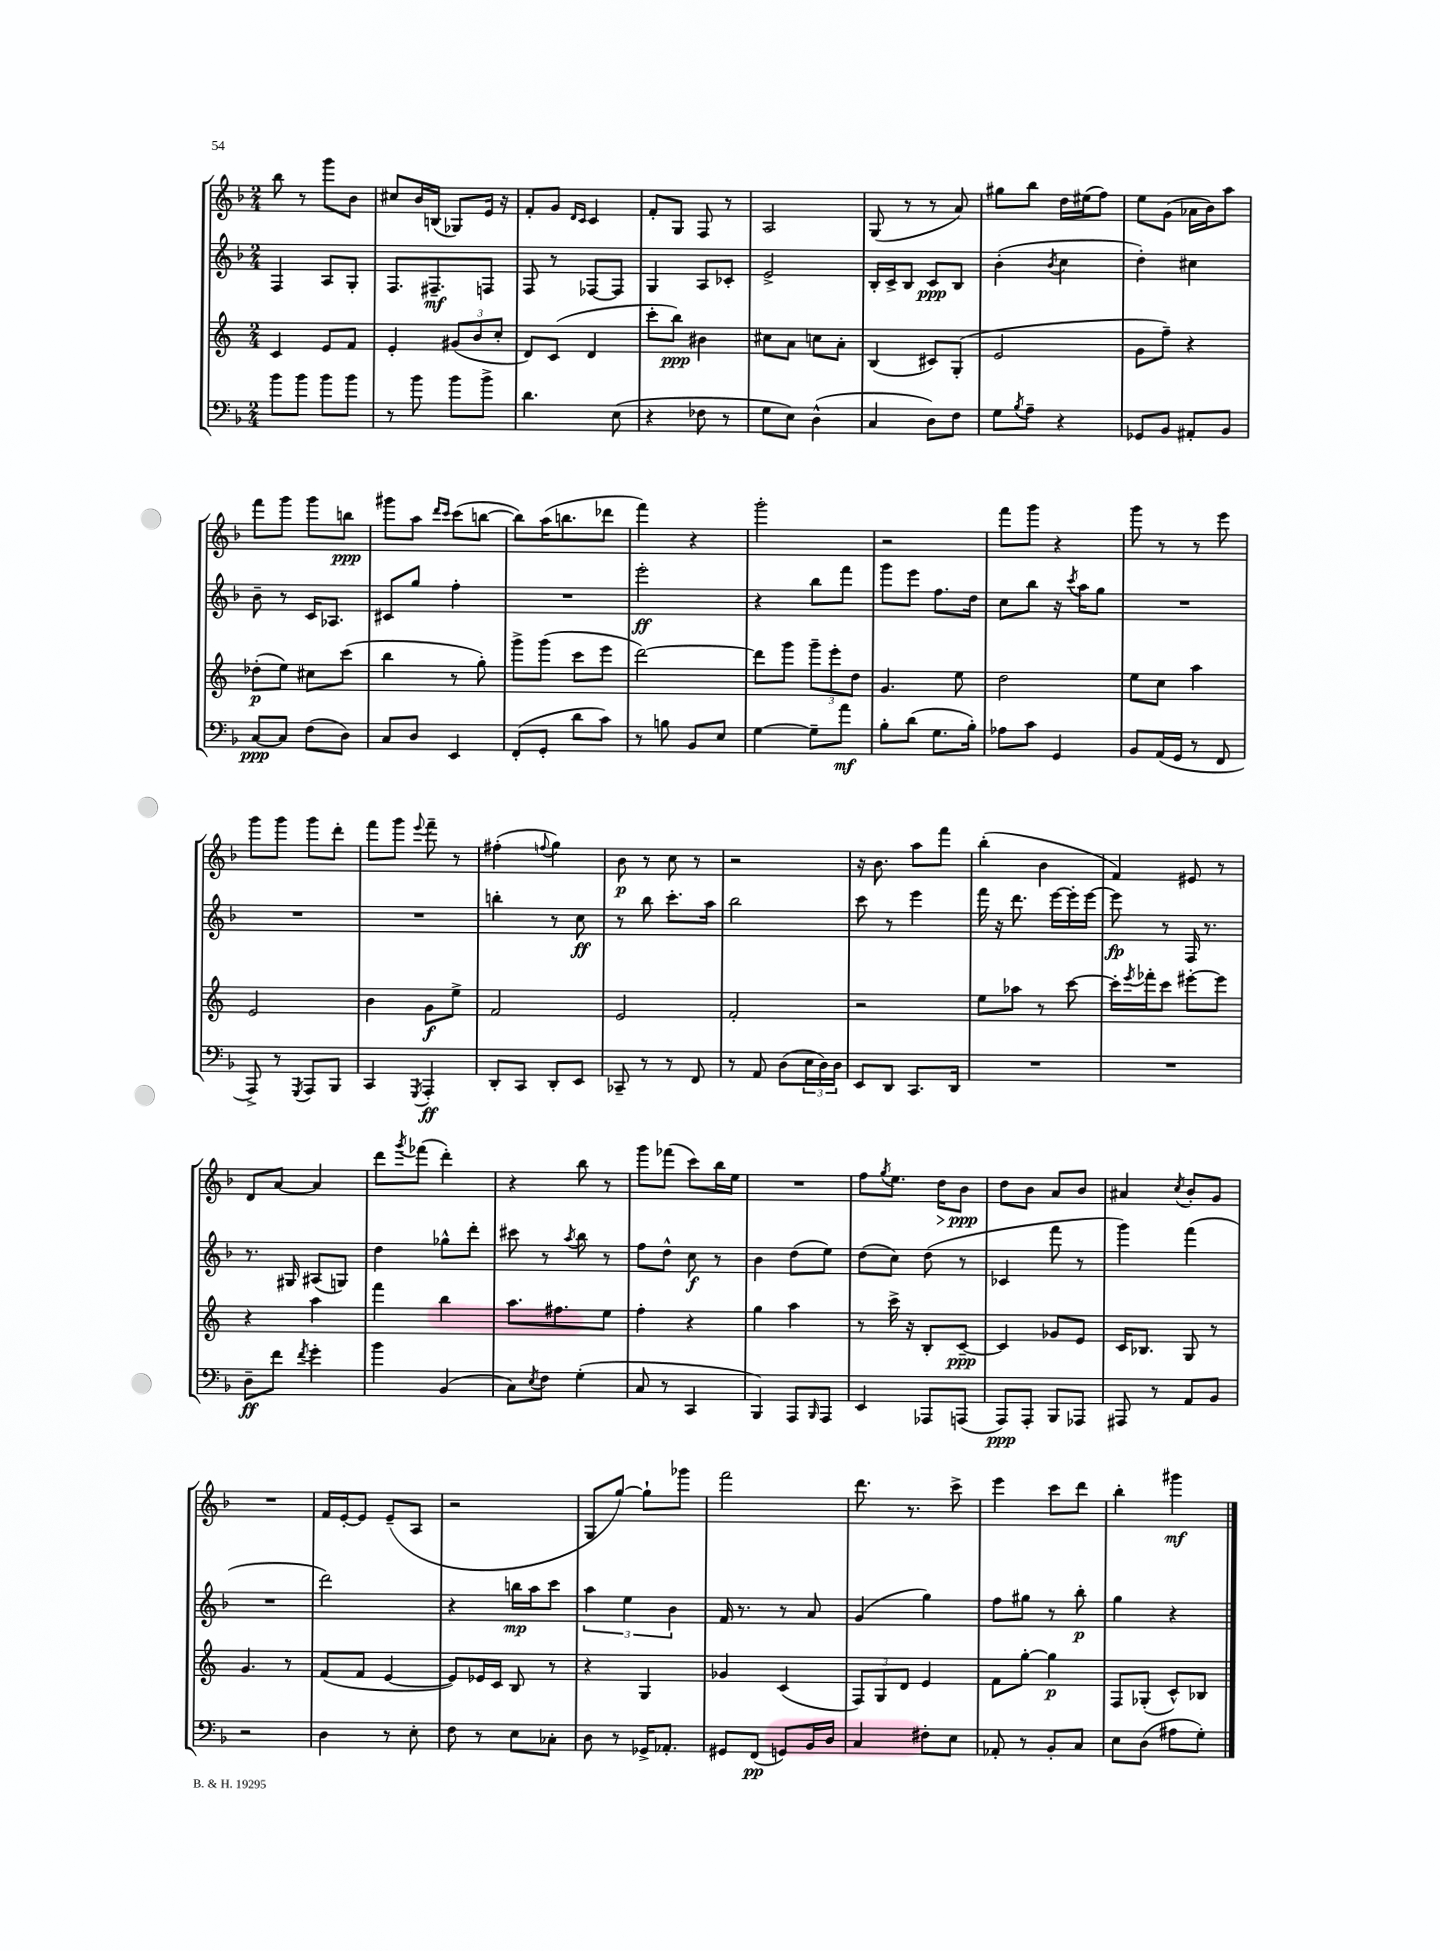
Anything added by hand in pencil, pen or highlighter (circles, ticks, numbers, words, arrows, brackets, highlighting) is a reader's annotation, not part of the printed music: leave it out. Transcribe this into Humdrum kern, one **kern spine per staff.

**kern	**dynam	**kern	**dynam	**kern	**dynam	**kern	**dynam
*part4	*part4	*part3	*part3	*part2	*part2	*part1	*part1
*staff4	*staff4	*staff3	*staff3	*staff2	*staff2	*staff1	*staff1
*clefF4	*	*clefG2	*	*clefG2	*	*clefG2	*
*k[b-]	*	*k[]	*	*k[b-]	*	*k[b-]	*
*M2/4	*	*M2/4	*	*M2/4	*	*M2/4	*
=24	=24	=24	=24	=24	=24	=24	=24
8b-\L	.	4c/	.	4F/	.	8bb-\	.
8b-\J	.	.	.	.	.	8r	.
8b-\L	.	8e/L	.	8A/L	.	8ggg\L	.
8b-\J	.	8f/J	.	8G'/J	.	8b-\J	.
=25	=25	=25	=25	=25	=25	=25	=25
8r	.	4e'/	.	8.F/L	.	8cc#X/L	.
8b-\	.	.	.	.	.	16b-/L	.
.	.	.	.	8.F#X~/	mf	(16Bn/JJ	.
8b-\L	.	(12g#X/L	.	.	.	8G-X/L)	.
.	.	12b/	.	.	.	.	.
8b-^\J	.	.	.	8Fn/J	.	16e/Jk	.
.	.	12cc'/J	.	.	.	.	.
.	.	.	.	.	.	16r	.
=26	=26	=26	=26	=26	=26	=26	=26
4.d\	.	8d/L)	.	8F/	.	8f'/L	.
.	.	(8c/J	.	8r	.	8g/J	.
.	.	.	.	.	.	16qqd/LL	.
.	.	.	.	.	.	16qqc/JJ	.
.	.	4d/	.	[8F-X/L	.	4c/	.
(8E\	.	.	.	8F-/J]	.	.	.
=27	=27	=27	=27	=27	=27	=27	=27
4r	.	8ccc'\L	.	4G/	.	8f'/L	.
.	.	8bb\J)	ppp	.	.	8G/J	.
8F-X\	.	4b#X\	.	8A/L	.	8F/	.
8r	.	.	.	8c-X'/J	.	8r	.
=28	=28	=28	=28	=28	=28	=28	=28
8G\L	.	8cc#X\L	.	2e^/	.	2A/	.
8E\J)	.	8a\J	.	.	.	.	.
(4D^^\	.	8ccn\L	.	.	.	.	.
.	.	8a'\J	.	.	.	.	.
=29	=29	=29	=29	=29	=29	=29	=29
4C/	.	(4B/	.	16B-'/LL	.	(8G/	.
.	.	.	.	16c^/J	.	.	.
.	.	.	.	8B-/J	.	8r	.
8D\L)	.	8c#X/L)	.	8c/L	ppp	8r	.
8F\J	.	(8G'/J	.	8B-/J	.	8a/)	.
=30	=30	=30	=30	=30	=30	=30	=30
8G\L	.	2e/	.	(4b-'\	.	8gg#X\L	.
8qB-/	.	.	.	.	.	.	.
8A~\J	.	.	.	.	.	8bb-\J	.
.	.	.	.	8qb-/	.	.	.
4r	.	.	.	4cc\	.	16dd\LL	.
.	.	.	.	.	.	(16ee#X\J	.
.	.	.	.	.	.	8ff\J)	.
=31	=31	=31	=31	=31	=31	=31	=31
8GG-X/L	.	8g\L	.	4dd'\)	.	8ee\L	.
8BB-/J	.	8ff~\J)	.	.	.	(8g\J	.
8AA#X'/L	.	4r	.	4cc#X\	.	16a-X\LL	.
.	.	.	.	.	.	16b-\J)	.
8BB-/J	.	.	.	.	.	8aa\J	.
!!LO:LB:g=z
=32	=32	=32	=32	=32	=32	=32	=32
[8C/L	ppp	(8dd-X'\L	p	8b-~\	.	8fff\L	.
8C/J]	.	8ee\J)	.	8r	.	8ggg\J	.
(8F\L	.	8cc#X\L	.	16c/KL	.	8ggg\L	.
.	.	.	.	8.A-X/J	.	.	.
8D\J)	.	(8ccc\J	.	.	.	8bbn\J	ppp
=33	=33	=33	=33	=33	=33	=33	=33
8C/L	.	4bb\	.	8c#X/L	.	8ggg#X\L	.
8D/J	.	.	.	8gg/J	.	8aa\J	.
.	.	.	.	.	.	16qqddd/LL	.
.	.	.	.	.	.	16qqccc/JJ	.
4EE/	.	8r	.	4ff'\	.	(8ccc\L	.
.	.	8gg'\)	.	.	.	[8bbn\J	.
=34	=34	=34	=34	=34	=34	=34	=34
(8FF'/L	.	8ggg^\L	.	2r	.	8bb\L])	.
8GG'/J	.	(8ggg\J	.	.	.	(16aa\K	.
.	.	.	.	.	.	8.bbn\	.
8d\L	.	8ccc\L	.	.	.	.	.
8c\J)	.	8eee\J	.	.	.	8ddd-X\J	.
=35	=35	=35	=35	=35	=35	=35	=35
8r	.	[2ddd\)	.	2eee'\	ff	4fff\)	.
8Bn\	.	.	.	.	.	.	.
8BB-/L	.	.	.	.	.	4r	.
8E/J	.	.	.	.	.	.	.
=36	=36	=36	=36	=36	=36	=36	=36
[4G\	.	8ddd\L]	.	4r	.	2ggg'\	.
.	.	8ggg\J	.	.	.	.	.
8G~\L]	.	12ggg~\L	.	8bb-\L	.	.	.
.	.	12eee'\	.	.	.	.	.
8a\J	mf	.	.	8fff\J	.	.	.
.	.	12dd\J	.	.	.	.	.
=37	=37	=37	=37	=37	=37	=37	=37
8B-'\L	.	4.g/	.	8ggg\L	.	2r	.
(8d\J	.	.	.	8eee\J	.	.	.
8.G\L	.	.	.	8.ff\L	.	.	.
.	.	8ee\	.	.	.	.	.
16B-'\Jk)	.	.	.	16dd\Jk	.	.	.
=38	=38	=38	=38	=38	=38	=38	=38
8A-X\L	.	2dd\	.	8cc\L	.	8fff\L	.
8c\J	.	.	.	8bb-\J	.	8ggg\J	.
4GG/	.	.	.	16r	.	4r	.
.	.	.	.	8qccc/	.	.	.
.	.	.	.	16aa\KL	.	.	.
.	.	.	.	8gg\J	.	.	.
=39	=39	=39	=39	=39	=39	=39	=39
8BB-/L	.	8ee\L	.	2r	.	8ggg\	.
(16AA/L	.	8cc\J	.	.	.	8r	.
16GG/JJ	.	.	.	.	.	.	.
8r	.	4aa\	.	.	.	8r	.
8FF/	.	.	.	.	.	8eee\	.
!!LO:LB:g=z
=40	=40	=40	=40	=40	=40	=40	=40
8AAA^/)	.	2e/	.	2r	.	8ggg\L	.
8r	.	.	.	.	.	8ggg\J	.
8qGGG/	.	.	.	.	.	.	.
8AAA/L	.	.	.	.	.	8ggg\L	.
8BBB-/J	.	.	.	.	.	8ddd'\J	.
=41	=41	=41	=41	=41	=41	=41	=41
4CC/	.	4b\	.	2r	.	8fff\L	.
.	.	.	.	.	.	8ggg\J	.
8qGGG/	.	.	.	.	.	8qqeee/	.
4AAA'/	ff	8g\L	f	.	.	8fff~\	.
.	.	8ee^\J	.	.	.	8r	.
=42	=42	=42	=42	=42	=42	=42	=42
8DD'/L	.	2f/	.	4bbn'\	.	(4ff#X'\	.
8CC/J	.	.	.	.	.	.	.
.	.	.	.	.	.	8qqffn/	.
8DD'/L	.	.	.	8r	.	4gg\)	.
8EE/J	.	.	.	8cc\	ff	.	.
=43	=43	=43	=43	=43	=43	=43	=43
8CC-X~/	.	2e/	.	8r	.	8b-\	p
8r	.	.	.	8bb-\	.	8r	.
8r	.	.	.	8.ccc'\L	.	8cc\	.
8FF/	.	.	.	.	.	8r	.
.	.	.	.	16aa\Jk	.	.	.
=44	=44	=44	=44	=44	=44	=44	=44
8r	.	2f'/	.	2bb-\	.	2r	.
8AA/	.	.	.	.	.	.	.
(8D\L	.	.	.	.	.	.	.
24E\L	.	.	.	.	.	.	.
24D\)	.	.	.	.	.	.	.
24D\JJ	.	.	.	.	.	.	.
=45	=45	=45	=45	=45	=45	=45	=45
8EE/L	.	2r	.	8ccc\	.	16r	.
.	.	.	.	.	.	8.b-\	.
8DD/J	.	.	.	8r	.	.	.
8.CC/L	.	.	.	4eee\	.	8aa\L	.
.	.	.	.	.	.	8fff\J	.
16DD/Jk	.	.	.	.	.	.	.
=46	=46	=46	=46	=46	=46	=46	=46
2r	.	8ee\L	.	16fff\	.	(4bb-'\	.
.	.	.	.	16r	.	.	.
.	.	8aa-X\J	.	8.ddd\	.	.	.
.	.	8r	.	.	.	4b-\	.
.	.	.	.	[16eee\LL	.	.	.
.	.	[8ccc\	.	16eee'\]	.	.	.
.	.	.	.	[16eee\JJ	.	.	.
=47	=47	=47	=47	=47	=47	=47	=47
2r	.	16ccc'\LL]	.	8eee\]	fp	4f/)	.
.	.	8qeee/	.	.	.	.	.
.	.	16fff-X'\J	.	.	.	.	.
.	.	8ccc\J	.	8r	.	.	.
.	.	[8eee#X'\L	.	16F/	.	8e#X/	.
.	.	.	.	8.r	.	.	.
.	.	8eee#\J]	.	.	.	8r	.
!!LO:LB:g=z
=48	=48	=48	=48	=48	=48	=48	=48
8D~\L	ff	4r	.	8.r	.	8d/L	.
8f\J	.	.	.	.	.	[8a/J	.
.	.	.	.	16G#X/	.	.	.
8qf/	.	.	.	.	.	.	.
4g'\	.	4aa\	.	(8A#X/L	.	4a/]	.
.	.	.	.	8Gn/J)	.	.	.
=49	=49	=49	=49	=49	=49	=49	=49
4b-\	.	4fff\	.	4dd\	.	8ddd\L	.
.	.	.	.	.	.	8qggg/	.
.	.	.	.	.	.	(8fff-X\J	.
(4BB-/	.	4bb\	.	8gg-X^^\L	.	4ddd'\)	.
.	.	.	.	8ddd'\J	.	.	.
=50	=50	=50	=50	=50	=50	=50	=50
8C\L)	.	8.aa\L	.	8ccc#X\	.	4r	.
8qE/	.	.	.	.	.	.	.
8F\J	.	.	.	8r	.	.	.
.	.	8.ff#X\	.	.	.	.	.
.	.	.	.	8qaa/	.	.	.
(4G'\	.	.	.	8bb-\	.	8bb-\	.
.	.	8ee\J	.	8r	.	8r	.
=51	=51	=51	=51	=51	=51	=51	=51
8C/	.	4ff'\	.	8ff\L	.	8ggg\L	.
8r	.	.	.	8dd^^\J	.	(8fff-X\J	.
4CC/	.	4r	.	8cc\	f	8ccc\L)	.
.	.	.	.	8r	.	16bb-\L	.
.	.	.	.	.	.	16ee\JJ	.
=52	=52	=52	=52	=52	=52	=52	=52
4BBB-/)	.	4gg\	.	4b-\	.	2r	.
8AAA/L	.	4aa\	.	(8dd\L	.	.	.
16qqBBB-/	.	.	.	.	.	.	.
8AAA/J	.	.	.	8ee\J)	.	.	.
=53	=53	=53	=53	=53	=53	=53	=53
4EE/	.	8r	.	(8dd\L	.	8ff\L	.
.	.	.	.	.	.	8qgg/	.
.	.	16ccc^\	.	8cc\J)	.	8.ee\J	.
.	.	16r	.	.	.	.	.
8AAA-X/L	.	8B'/L	.	(8dd\	.	.	.
!	!	!	!	!	!	!	!LO:HP:b
.	.	.	.	.	.	16dd\KL	>
(8AAAn/J	.	[8c~/J	ppp	8r	.	8b-\J	ppp
.	.	.	.	.	.	.	]
=54	=54	=54	=54	=54	=54	=54	=54
8AAA/L)	ppp	4c/]	.	4c-X/	.	8dd\L	.
8AAA'/J	.	.	.	.	.	8b-\J	.
8BBB-/L	.	8g-X/L	.	8fff\	.	8a/L	.
8AAA-X/J	.	8e/J	.	8r	.	8b-/J	.
=55	=55	=55	=55	=55	=55	=55	=55
8AAA#X/	.	16c/KL	.	4ggg\)	.	4a#X/	.
.	.	8.B-X/J	.	.	.	.	.
8r	.	.	.	.	.	.	.
.	.	.	.	.	.	8qcc/	.
8AA/L	.	8G/	.	(4fff\	.	8b-'/L	.
8BB-/J	.	8r	.	.	.	8g/J	.
!!LO:LB:g=z
=56	=56	=56	=56	=56	=56	=56	=56
2r	.	4.g/	.	2r	.	2r	.
.	.	8r	.	.	.	.	.
=57	=57	=57	=57	=57	=57	=57	=57
4D\	.	(8f/L	.	2ddd\)	.	16f/LL	.
.	.	.	.	.	.	[16e'/J	.
.	.	8f/J	.	.	.	8e/J]	.
8r	.	[4e/	.	.	.	(8e~/L	.
8E'\	.	.	.	.	.	8A/J	.
=58	=58	=58	=58	=58	=58	=58	=58
8F\	.	8e/L])	.	4r	.	2r	.
8r	.	16e-X/L	.	.	.	.	.
.	.	16c/JJ	.	.	.	.	.
8E\L	.	8B/	.	16bbn\LL	mp	.	.
.	.	.	.	16aa\J	.	.	.
8C-X'\J	.	8r	.	8ccc\J	.	.	.
=59	=59	=59	=59	=59	=59	=59	=59
8D\	.	4r	.	6aa\	.	8G/L	.
8r	.	.	.	.	.	[8gg/J)	.
.	.	.	.	6ee\	.	.	.
16GG-X^/KL	.	4G/	.	.	.	8gg`\L]	.
8.AA-X'/J	.	.	.	.	.	.	.
.	.	.	.	6b-\	.	.	.
.	.	.	.	.	.	8ggg-X\J	.
=60	=60	=60	=60	=60	=60	=60	=60
8GG#X/L	.	4g-X/	.	16f/	.	2fff\	.
.	.	.	.	8.r	.	.	.
(8FF/J	pp	.	.	.	.	.	.
8GGn/L)	.	(4c/	.	8r	.	.	.
16BB-/L	.	.	.	8a/	.	.	.
16D/JJ	.	.	.	.	.	.	.
=61	=61	=61	=61	=61	=61	=61	=61
4C/	.	12F/L)	.	(4g/	.	8.ddd\	.
.	.	12G/	.	.	.	.	.
.	.	12d/J	.	.	.	.	.
.	.	.	.	.	.	8.r	.
8F#X'\L	.	4e/	.	4gg\)	.	.	.
8E\J	.	.	.	.	.	8ccc^\	.
=62	=62	=62	=62	=62	=62	=62	=62
8AA-X'/	.	8f\L	.	8ff\L	.	4eee\	.
8r	.	[8gg'\J	.	8gg#X\J	.	.	.
8BB-'/L	.	4gg\]	p	8r	.	8ccc\L	.
8C/J	.	.	.	8bb-'\	p	8ddd\J	.
=63	=63	=63	=63	=63	=63	=63	=63
8E\L	.	8F/L	.	4gg\	.	4bb-'\	.
(8D\J	.	(8G-X'/J	.	.	.	.	.
8A#X\L	.	8c^^/L)	.	4r	.	4ggg#X\	mf
8G'\J)	.	8B-X/J	.	.	.	.	.
==	==	==	==	==	==	==	==
*-	*-	*-	*-	*-	*-	*-	*-
